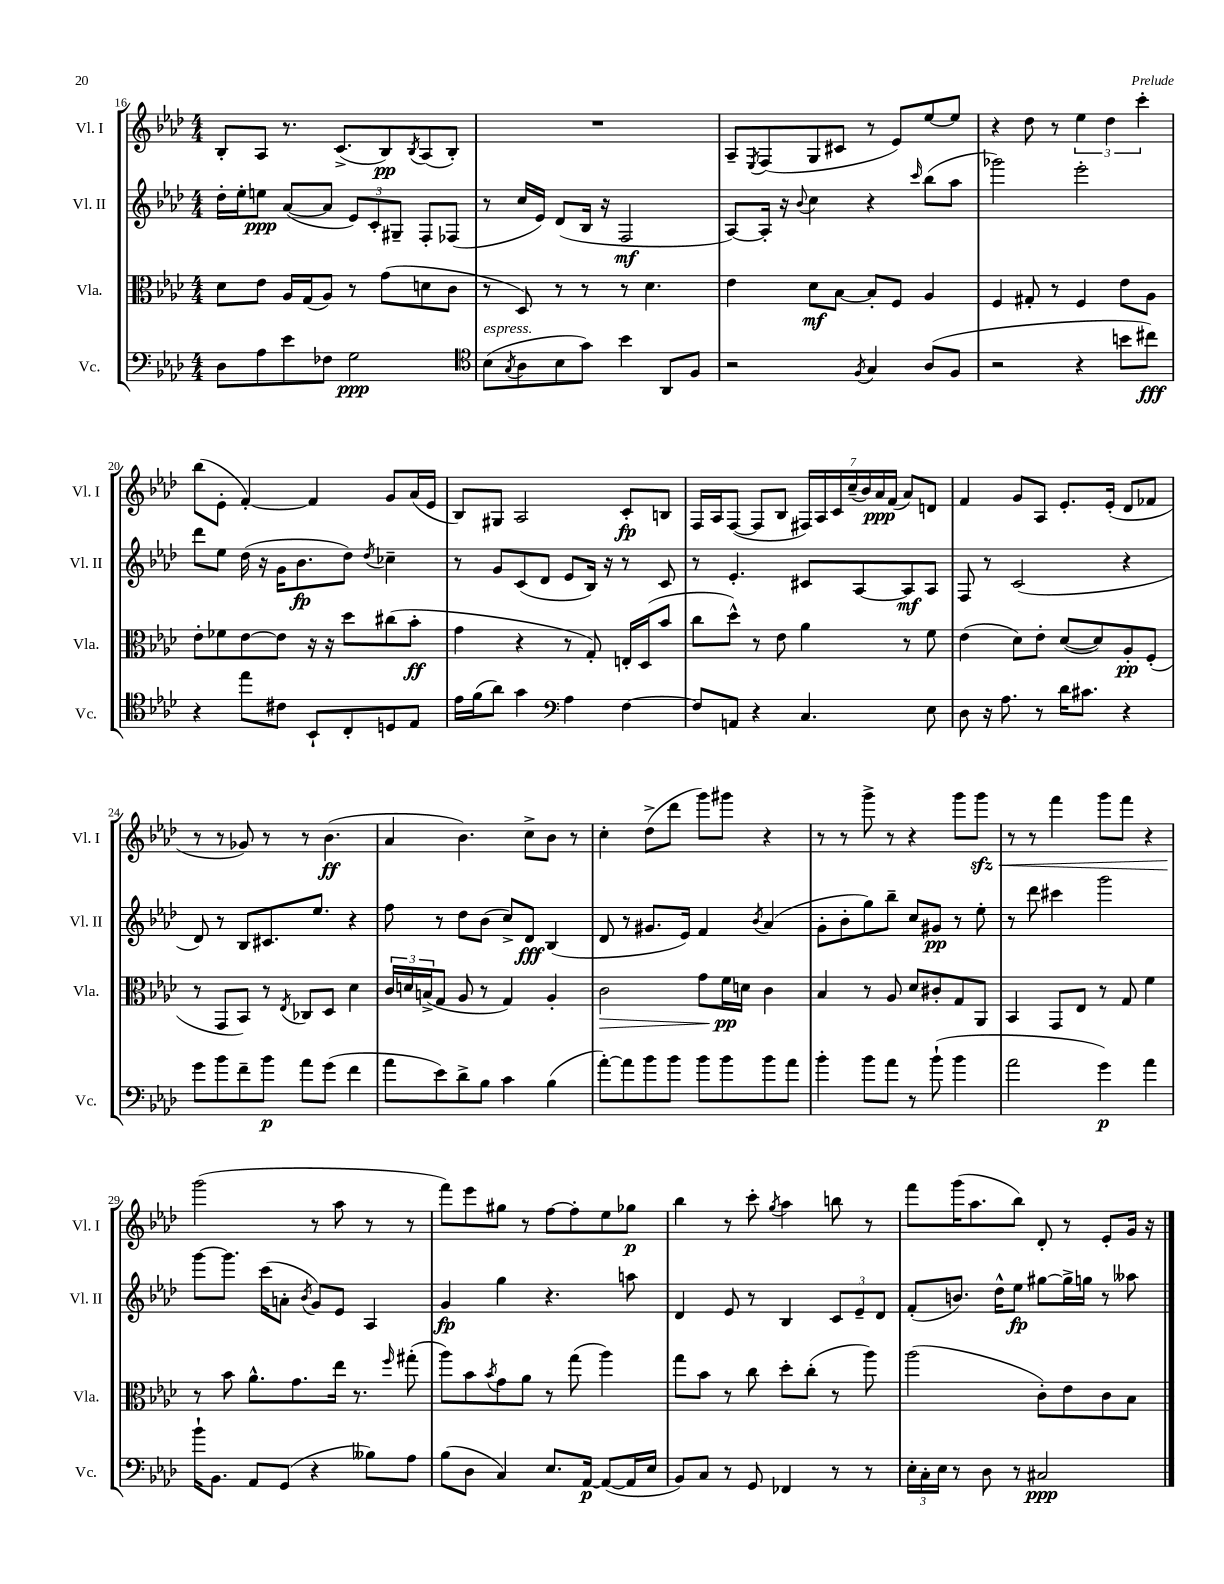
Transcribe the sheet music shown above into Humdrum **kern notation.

**kern	**dynam	**kern	**dynam	**kern	**dynam	**kern	**dynam
*part4	*part4	*part3	*part3	*part2	*part2	*part1	*part1
*staff4	*staff4	*staff3	*staff3	*staff2	*staff2	*staff1	*staff1
*I"Vc.	*	*I"Vla.	*	*I"Vl. II	*	*I"Vl. I	*
*I'Vc.	*	*I'Vla.	*	*I'Vl. II	*	*I'Vl. I	*
*clefF4	*	*clefC3	*	*clefG2	*	*clefG2	*
*k[b-e-a-d-]	*	*k[b-e-a-d-]	*	*k[b-e-a-d-]	*	*k[b-e-a-d-]	*
*M4/4	*	*M4/4	*	*M4/4	*	*M4/4	*
=16	=16	=16	=16	=16	=16	=16	=16
8D-\L	.	8d-\L	.	16dd-'\LL	.	8B-'/L	.
.	.	.	.	16ee-'\J	.	.	.
8A-\	.	8e-\J	.	8een\J	ppp	8A-/J	.
8e-\	.	16A-/LL	.	([8a-/L	.	8.r	.
.	.	(16G/J	.	.	.	.	.
8F-X\J	.	8A-/J)	.	8a-/J]	.	.	.
.	.	.	.	.	.	(8.c^/L	.
2G\	ppp	8r	.	12e-/L)	.	.	.
.	.	.	.	12c'/	.	.	.
.	.	(8g\L	.	.	.	8B-/)	pp
.	.	.	.	12G#X~/J	.	.	.
.	.	.	.	.	.	8qB-/	.
.	.	8dn\	.	8F'/L	.	(8A-/	.
.	.	8c\J	.	(8F-X/J	.	8B-'/J)	.
=17	=17	=17	=17	=17	=17	=17	=17
*clefC4	*	*	*	*	*	*	*
!LO:TX:a:i:t=espress.	!	!	!	!	!	!	!
(8B-\L	.	8r	.	8r	.	1r	.
8qG/	.	.	.	.	.	.	.
8A-\	.	8D-/)	.	16cc/LL	.	.	.
.	.	.	.	16e-/JJ)	.	.	.
8B-\	.	8r	.	(8d-/L	.	.	.
8g\J)	.	8r	.	16B-/Jk	.	.	.
.	.	.	.	16r	.	.	.
4b-\	.	8r	.	2F/	mf	.	.
.	.	4.d-\	.	.	.	.	.
8AA-/L	.	.	.	.	.	.	.
8F/J	.	.	.	.	.	.	.
=18	=18	=18	=18	=18	=18	=18	=18
2r	.	4e-\	.	[8A-/L)	.	8A-~/L	.
.	.	.	.	.	.	8qE-/	.
.	.	.	.	16A-'/Jk]	.	(8F/	.
.	.	.	.	16r	.	.	.
.	.	.	.	8qqb-/	.	.	.
.	.	8d-\L	mf	4cc\	.	8G/	.
.	.	[8B-\J	.	.	.	8c#X/J	.
8qF/	.	.	.	.	.	.	.
4G/	.	8B-'/L]	.	4r	.	8r	.
.	.	8F/J	.	.	.	8e-/L)	.
.	.	.	.	16qqccc/	.	.	.
(8A-/L	.	4A-/	.	(8bb-\L	.	[8ee-/	.
8F/J	.	.	.	8aa-\J	.	8ee-/J]	.
=19	=19	=19	=19	=19	=19	=19	=19
2r	.	4F/	.	2ggg-X\)	.	4r	.
.	.	8G#X'/	.	.	.	8dd-\	.
.	.	8r	.	.	.	8r	.
4r	.	4F/	.	2eee-'\	.	6ee-\	.
.	.	.	.	.	.	6dd-\	.
8bn\L	.	8e-\L	.	.	.	.	.
.	.	.	.	.	.	6ccc'\	.
8cc#X\J)	fff	8A-\J	.	.	.	.	.
!!LO:LB:g=z
=20	=20	=20	=20	=20	=20	=20	=20
4r	.	8e-'\L	.	8ddd-\L	.	(8bb-\L	.
.	.	8f-X\	.	8ee-\J	.	8e-'\J	.
8ee-\L	.	[8e-\	.	(16dd-\	.	[4f'/)	.
.	.	.	.	16r	.	.	.
8c#X\J	.	8e-\J]	.	16g\KL	.	.	.
.	.	.	.	8.b-\	fp	.	.
8BB-`/L	.	16r	.	.	.	4f/]	.
.	.	16r	.	.	.	.	.
8C'/	.	8dd-\L	.	8dd-\J)	.	.	.
.	.	.	.	8qdd-/	.	.	.
8Dn/	.	(8cc#X\	.	4cc-X~\	.	8g/L	.
8E-/J	.	8b-'\J	ff	.	.	(16a-/L	.
.	.	.	.	.	.	16e-/JJ	.
=21	=21	=21	=21	=21	=21	=21	=21
16e-\LL	.	4g\	.	8r	.	8B-/L)	.
(16f\J	.	.	.	.	.	.	.
8a-\J)	.	.	.	8g/L	.	8G#X/J	.
4g\	.	4r	.	(8c/	.	2A-/	.
.	.	.	.	8d-/J	.	.	.
*clefF4	*	*	*	*	*	*	*
4A-\	.	8r	.	8e-/L	.	.	.
.	.	8G'/)	.	16B-/Jk)	.	.	.
.	.	.	.	16r	.	.	.
[4F\	.	16En'/LL	.	8r	.	8c'/L	fp
.	.	(16D-/J	.	.	.	.	.
.	.	8b-/J	.	8c/	.	8Bn/J	.
=22	=22	=22	=22	=22	=22	=22	=22
8F/L]	.	8cc\L	.	8r	.	16F/LL	.
.	.	.	.	.	.	16A-/J	.
8AAn/J	.	8dd-^^\J)	.	4.e-'/	.	([8F/J	.
4r	.	8r	.	.	.	8F/L]	.
.	.	8e-\	.	.	.	8B-/J	.
4.C/	.	4a-\	.	8c#X/L	.	28F#X/LL)	.
.	.	.	.	.	.	28A-/	.
.	.	.	.	.	.	28c/	.
.	.	.	.	.	.	(28cc~/	.
.	.	.	.	[8A-/	.	.	.
.	.	.	.	.	.	28b-/)	.
.	.	.	.	.	.	28a-/	ppp
.	.	.	.	.	.	(28f/JJ	.
.	.	8r	.	8A-/]	mf	8a-/L)	.
8E-\	.	8f\	.	8A-/J	.	8dn/J	.
=23	=23	=23	=23	=23	=23	=23	=23
8D-\	.	(4e-\	.	8F/	.	4f/	.
16r	.	.	.	8r	.	.	.
8.A-\	.	.	.	.	.	.	.
.	.	8d-\L)	.	(2c/	.	8g/L	.
8r	.	8e-'\J	.	.	.	8A-/J	.
16d-\KL	.	([8d-/L	.	.	.	8.e-'/L	.
8.c#X\J	.	.	.	.	.	.	.
.	.	8d-/])	.	.	.	.	.
.	.	.	.	.	.	(16e-'/Jk	.
4r	.	8A-'/	pp	4r	.	8d-/L	.
.	.	(8F'/J	.	.	.	8f-X/J	.
!!LO:LB:g=z
=24	=24	=24	=24	=24	=24	=24	=24
8g\L	.	8r	.	8d-/)	.	8r	.
8b-\	.	8GG/L	.	8r	.	8r	.
8f~\	.	8BB-/J)	.	8B-/L	.	8g-X/)	.
8b-\J	p	8r	.	8.c#X/	.	8r	.
.	.	8qE-/	.	.	.	.	.
8a-\L	.	8C-X/L	.	.	.	8r	.
.	.	.	.	8.ee-/J	.	.	.
(8g\J	.	8D-/J	.	.	.	(4.b-\	ff
4f\	.	4d-\	.	4r	.	.	.
=25	=25	=25	=25	=25	=25	=25	=25
8a-\L	.	24c/LL	.	8ff\	.	4a-/	.
.	.	24dn/	.	.	.	.	.
.	.	(24Bn^/J	.	.	.	.	.
8e-\)	.	8G/J	.	8r	.	.	.
8d-^\	.	8A-/	.	8dd-\L	.	4.b-\)	.
8B-\J	.	8r	.	(8b-\J	.	.	.
4c\	.	4G/)	.	8cc^/L)	.	.	.
.	.	.	.	8d-/J	fff	8cc^\L	.
(4B-\	.	4A-'/	.	(4B-/	.	8b-\J	.
.	.	.	.	.	.	8r	.
=26	=26	=26	=26	=26	=26	=26	=26
!	!	!	!LO:HP:b	!	!	!	!
[8a-'\L)	.	2c\	>	8d-/	.	4cc'\	.
8a-\]	.	.	.	8r	.	.	.
8b-\	.	.	.	8.g#X/L	.	(8dd-^\L	.
8b-\J	.	.	.	.	.	8ddd-\J	.
.	.	.	.	16e-/Jk)	.	.	.
8b-\L	.	8g\L	.	4f/	.	8ggg\L)	.
8b-\	.	16f\L	pp	.	.	8ggg#X\J	.
.	.	16dn\JJ	]	.	.	.	.
.	.	.	.	8qb-/	.	.	.
8b-\	.	4c\	.	(4a-/	.	4r	.
8a-\J	.	.	.	.	.	.	.
=27	=27	=27	=27	=27	=27	=27	=27
4b-'\	.	4B-/	.	8g'\L	.	8r	.
.	.	.	.	8b-'\	.	8r	.
8b-\L	.	8r	.	8gg\)	.	8ggg^\	.
8a-\J	.	8A-/	.	8bb-~\J	.	8r	.
8r	.	8d-/L	.	8cc/L	.	4r	.
(8b-`\	.	8c#X'/	.	8g#X/J	pp	.	.
4b-\	.	8G/	.	8r	.	8ggg\L	.
!	!	!	!	!	!	!	!LO:HP:b
.	.	8AA-/J	.	8ee-'\	.	8gggzz\J	<
=28	=28	=28	=28	=28	=28	=28	=28
2a-\	.	4BB-/	.	8r	.	8r	.
.	.	.	.	8ddd-\	.	8r	.
.	.	8GG/L	.	4ccc#X\	.	4fff\	.
.	.	8E-/J	.	.	.	.	.
4g\)	p	8r	.	2ggg\	.	8ggg\L	.
.	.	8G/	.	.	.	8fff\J	.
4a-\	.	4f\	.	.	.	4r	.
!!LO:LB:g=z
=29	=29	=29	=29	=29	=29	=29	=29
16b-`\KL	.	8r	.	[8ggg\L	.	(2ggg\	.
8.BB-\J	.	.	.	.	.	.	.
.	.	8b-\	.	8.ggg\J]	.	.	.
8AA-/L	.	8.a-^^\L	.	.	.	.	.
.	.	.	.	(16ccc\KL	.	.	.
(8GG/J	.	.	.	8an'\J	.	.	.
.	.	8.g\	.	.	.	.	.
.	.	.	.	8qb-/	.	.	.
4r	.	.	.	8g/L)	.	8r	[
.	.	16ee-\Jk	.	8e-/J	.	8aa-\	.
.	.	8.r	.	.	.	.	.
8B--X\L)	.	.	.	4A-/	.	8r	.
.	.	16qqff/	.	.	.	.	.
8A-\J	.	(8gg#X'\	.	.	.	8r	.
=30	=30	=30	=30	=30	=30	=30	=30
(8B-\L	.	8aa-\L)	.	4g/	fp	8fff\L)	.
8D-\J	.	8b-\	.	.	.	8eee-\	.
.	.	8qb-/	.	.	.	.	.
4C/)	.	8g\	.	4gg\	.	8gg#X\J	.
.	.	8a-\J	.	.	.	8r	.
8.E-/L	.	8r	.	4.r	.	[8ff\L	.
.	.	(8gg\	.	.	.	8ff'\]	.
[16AA-/Jk	p	.	.	.	.	.	.
(8AA-/L_	.	4aa-\)	.	.	.	8ee-\	.
16AA-/L]	.	.	.	8aan\	.	8gg-X\J	p
16E-/JJ	.	.	.	.	.	.	.
=31	=31	=31	=31	=31	=31	=31	=31
8BB-/L)	.	8gg\L	.	4d-/	.	4bb-\	.
8C/J	.	8b-\J	.	.	.	.	.
8r	.	8r	.	8e-/	.	8r	.
8GG/	.	8cc\	.	8r	.	8ccc'\	.
.	.	.	.	.	.	8qgg/	.
4FF-X/	.	8dd-'\L	.	4B-/	.	4aa-\	.
.	.	(8cc'\J	.	.	.	.	.
8r	.	8r	.	12c/L	.	8bbn\	.
.	.	.	.	12e-~/	.	.	.
8r	.	8aa-\)	.	.	.	8r	.
.	.	.	.	12d-/J	.	.	.
=32	=32	=32	=32	=32	=32	=32	=32
24E-'\LL	.	(2aa-\	.	(8f'/L	.	8fff\L	.
24C'\	.	.	.	.	.	.	.
24E-\JJ	.	.	.	.	.	.	.
8r	.	.	.	8.bn/J)	.	(16ggg\K	.
.	.	.	.	.	.	8.aa-\	.
8D-\	.	.	.	.	.	.	.
.	.	.	.	16dd-^^\KL	.	.	.
8r	.	.	.	8ee-\J	fp	8bb-\J)	.
2C#X/	ppp	8c'\L)	.	[8gg#X\L	.	8d-'/	.
.	.	8e-\	.	16gg#^\L]	.	8r	.
.	.	.	.	16ggn\JJ	.	.	.
.	.	8c\	.	8r	.	8e-'/L	.
.	.	8B-\J	.	8aa--X\	.	16g/Jk	.
.	.	.	.	.	.	16r	.
==	==	==	==	==	==	==	==
*-	*-	*-	*-	*-	*-	*-	*-
